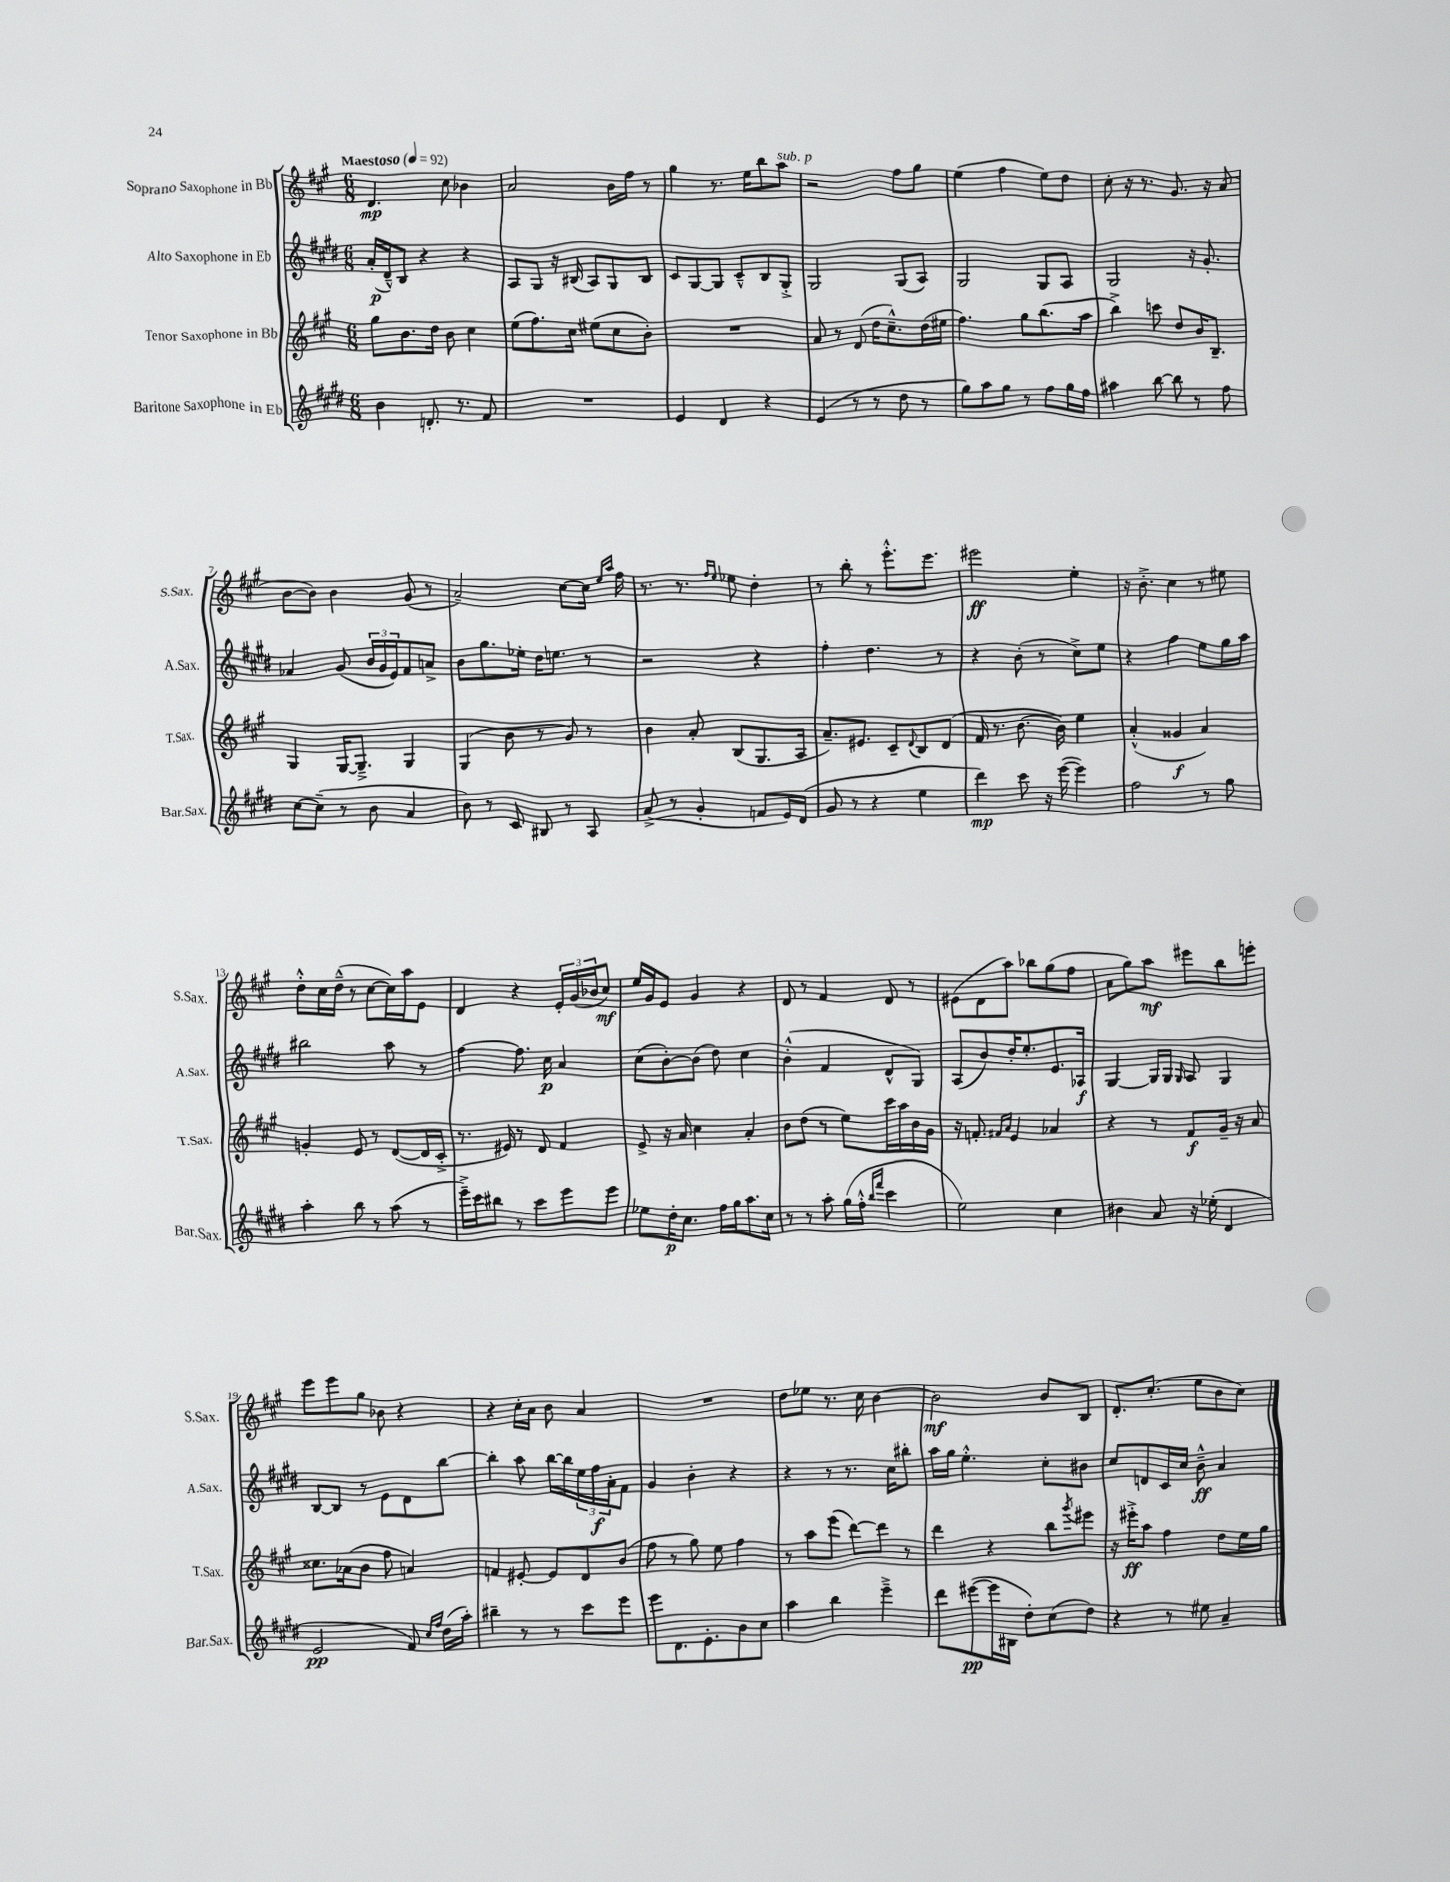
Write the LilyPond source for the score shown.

<<
\new StaffGroup <<
\new Staff = "s0" \with { instrumentName = "Soprano Saxophone in Bb" shortInstrumentName = "S.Sax." } {
    \clef treble \key a \major \numericTimeSignature \time 6/8 \tempo "Maestoso" 4 = 92
    d'4.\mp cis''8 bes'4 |
    a'2 b'16 fis''16 r8 |
    gis''4 r8. e''16 b''8 a''8^\markup { \italic "sub. p" } |
    r2 fis''8 gis''8 |
    e''4( fis''4 e''8) d''8 |
    cis''8-. r16 r8. gis'8. r16 a'8( |
    b'8~ b'8) b'4 gis'8( r8 |
    a'2--) cis''8~ cis''16 \grace { e''16 a''16 } fis''16 |
    r8. r8. \grace { fis''16 e''16 } ees''8 d''4-. |
    r8 b''8-. r8 e'''8.-.-^ e'''8. |
    eis'''2\ff e''4-. |
    r16 b'8.-.-> cis''4 r8 eis''8 |
    d''8-.-^ cis''16 d''16---^( r8 cis''8~ cis''16) a''16 e'8 |
    d'4 r4 \tuplet 3/2 { e'16-. gis'16( bes'16 } cis''8\mf) |
    e''16 gis'16 e'8 gis'4 r4 |
    d'8 r8 fis'4 d'8 r8 |
    eis'8( d'8 a''8) bes''8 gis''8( fis''8 |
    a'8 gis''8) a''8\mf eis'''8 b''8 e'''8-. |
    e'''8 e'''8 gis''8 bes'8 r4 |
    r4 cis''16-. a'16 b'8 a'4 |
    R2. |
    d''8 ees''8 r8. cis''16 b'4~ |
    b'2\mf b'8 b8 |
    d'8.-. cis''8.-.( e''8 b'8 cis''8) \bar "|." |
}
\new Staff = "s1" \with { instrumentName = "Alto Saxophone in Eb" shortInstrumentName = "A.Sax." } {
    \clef treble \key e \major \numericTimeSignature \time 6/8
    a'16-.\p( dis'16---^) b8 r4 r4 |
    a8 gis8 r16 bis16( a8) gis8 bis8 |
    cis'8 gis8~ gis8 cis'8---^ b8 gis8-.-> |
    gis2 gis8( a8) |
    gis2 gis8 a8 |
    gis2 r16 gis'8.-. |
    aes'4 gis'8( \tuplet 3/2 { b'16 gis'16 e'16) } fis'8 a'8-> |
    b'8 gis''8. ees''16-. dis''16 e''8. r8 |
    r2 r4 |
    fis''4-. dis''4. r8 |
    r4 b'8-.( r8 cis''8->) e''8 |
    r4 fis''4 e''8 gis''16 a''16 |
    bis''2 a''8 r8 |
    fis''4~ fis''8. cis''16\p a'4 |
    cis''8( b'8~-.) b'8( dis''8) cis''4 |
    b'4-.-^( fis'4 dis'8-^ gis8) |
    a8( b'8) dis''16-. e''8.-. e'8. aes16\f |
    gis4~ gis16 gis16 \grace { gis16 } a8 gis4 |
    b8~ b8 r8 e'8 dis'8 b''8~ |
    b''4-. a''8 b''16~ b''16 \tuplet 3/2 { e''16 fis''16\f a'16-. } fis'8 |
    gis'4 b'4-. r4 |
    r4 r8 r8. cis''16 bis''8-. |
    a''16 gis''16 e''4.-.-^ cis''8-. bis'8 |
    cis''8 d'8 cis'16 cis''16 b'8---^\ff a'4 \bar "|." |
}
\new Staff = "s2" \with { instrumentName = "Tenor Saxophone in Bb" shortInstrumentName = "T.Sax." } {
    \clef treble \key a \major \numericTimeSignature \time 6/8
    gis''8 b'8. d''16 b'8 cis''4 |
    e''8( fis''8.) cis''16 eis''8( cis''8 b'8-.) |
    R2. |
    a'8 r8 d'8( d''16 cis''8.---^) d''16( eis''16 |
    fis''4.) gis''8 b''8.( a''16 |
    b''4->) c'''8 d''8 b'16 b8.-- |
    gis4 gis16~ gis8.---> gis4 |
    gis4( b'8 r8 gis'8) r8 |
    b'4 a'8-. b8( gis8. a16 |
    a'8.--) eis'8. cis'8-- \appoggiatura { d'8 } b8 d'8( |
    fis'16 r8. b'8.~ b'16) e''4 |
    a'4-.-^( gisis'4\f a'4) |
    g'4-. e'8 r8 d'8~( d'16 cis'16-.-> |
    r8. eis'16) r8 d'8 fis'4 |
    e'8-> r16 a'16 cis''4 a'4-. |
    b'8 d''8( r8 e''8) cis'''16 a''16 b'16 gis'16 |
    r16 f'8.-. \grace { fis'16 a'16 } e'4 aes'4 |
    r4 r8 fis'8\f gis'16-- r16 a'8 |
    cisis''8. aes'16( b'8 fis''8 a'4) |
    f'4 eis'8~-. eis'8 d'8 b'8( |
    fis''8 r8 gis''8) e''8 fis''4 |
    r8 a''8 e'''8( d'''8~) d'''8 r8 |
    d'''4 r4 b''8 \acciaccatura { gis'''8 } eis'''8 |
    r16 eis'''16-.->\ff a''8 fis''4 d''8 e''16 gis''16 \bar "|." |
}
\new Staff = "s3" \with { instrumentName = "Baritone Saxophone in Eb" shortInstrumentName = "Bar.Sax." } {
    \clef treble \key e \major \numericTimeSignature \time 6/8
    b'4 d'8.-. r8. fis'8 |
    R2. |
    e'4 dis'4 r4 |
    e'4( r8 r8 dis''8 r8 |
    gis''8) a''8 gis''8 r8 fis''8 gis''16 fis''16 |
    ais''4 b''8~ b''8 r8 fis''8 |
    cis''8~ cis''8--( r8 b'8 a'4 |
    b'8) r8 cis'8 bis8 r8 a8 |
    a'8->( r8 gis'4-. f'8 e'16) dis'16( |
    gis'8 r8 r4 e''4 |
    dis'''4\mp) cis'''8 r16 e'''16~( e'''4) |
    fis''2 r8 gis''8 |
    a''4-. b''8 r8 a''8( r8 |
    e'''16--->) cis'''16 bis''8 r8 cis'''8 e'''8 e'''8 |
    ees''8 dis''16-.\p cis''8. fis''16 gis''16 a''8. cis''16 |
    r8 r8 a''8-. gis''16( fis''16-.-^ \grace { b''16 fis'''16 } cis'''4 |
    e''2) cis''4 |
    bis'4 a'8 r16 ees''16-.( dis'4 |
    e'2\pp fis'8) \grace { cis''16 fis''16 } dis''16( a''16-.) |
    bis''4-- r8 r8 cis'''8 e'''8 |
    e'''8 dis'8. e'8.-. b'8 cis''8 |
    a''4 b''4 e'''4---> |
    dis'''8 eis'''8~\pp( eis'''16 bis16 dis''8-.) cis''8( dis''8) |
    r4 r8 eis''8 a'4-- \bar "|." |
}
>>
>>
